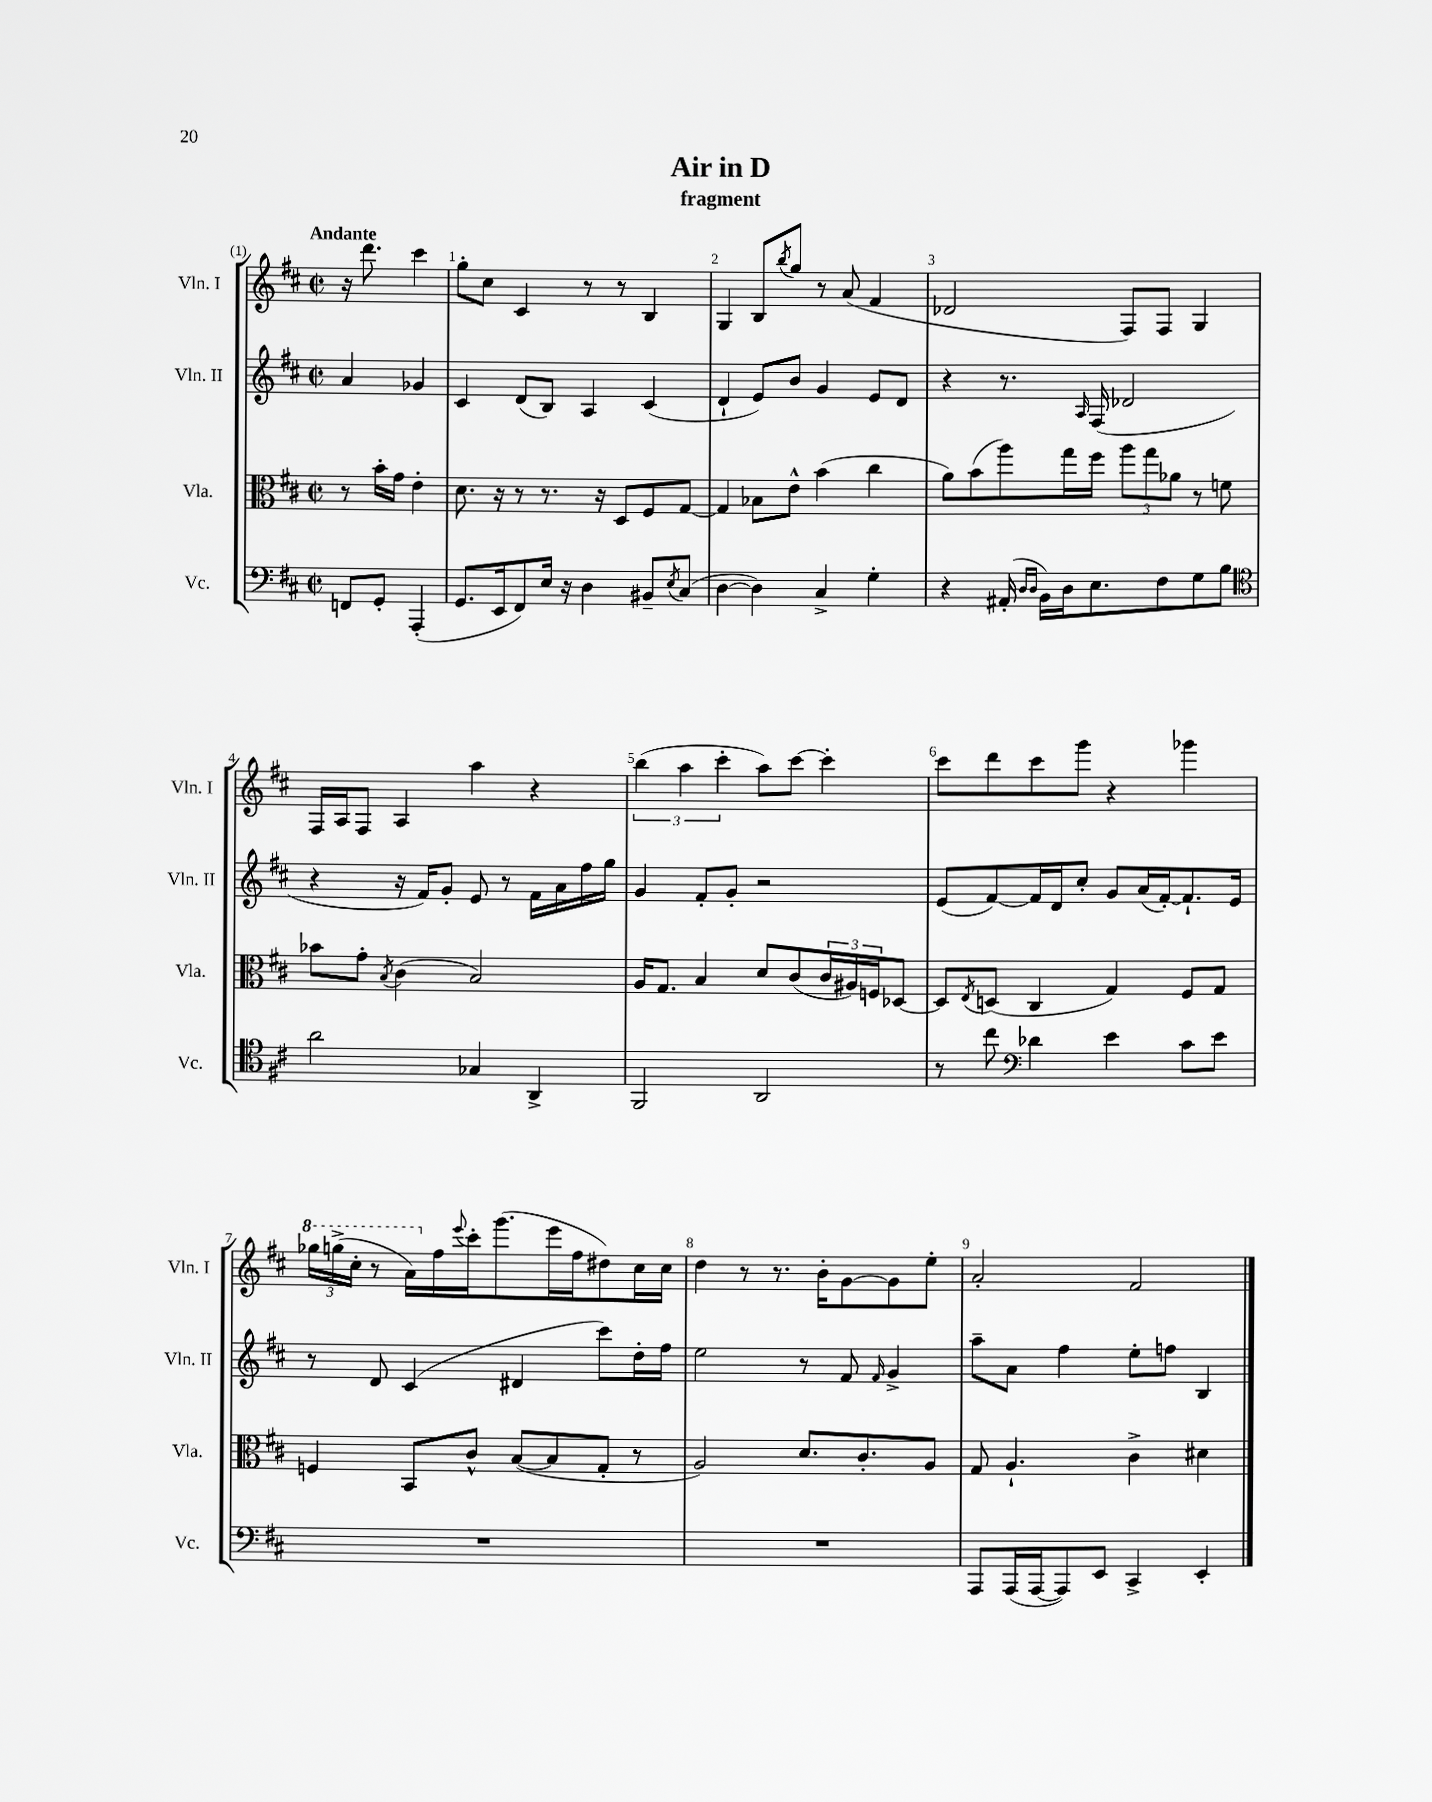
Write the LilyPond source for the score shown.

\header { title = "Air in D" subtitle = "fragment" }
<<
\new StaffGroup <<
\new Staff = "s0" \with { instrumentName = "Vln. I" shortInstrumentName = "Vln. I" } {
    \clef treble \key d \major \defaultTimeSignature \time 2/2 \partial 2 \tempo "Andante"
    r16 d'''8. cis'''4 |
    g''8-. cis''8 cis'4 r8 r8 b4 |
    g4 b8 \acciaccatura { b''8 } g''8 r8 a'8( fis'4 |
    des'2 fis8) fis8 g4 |
    fis16 a16 fis8 a4 a''4 r4 |
    \tuplet 3/2 { b''4( a''4 cis'''4-. } a''8) cis'''8~ cis'''4-. |
    cis'''8 d'''8 cis'''8 g'''8 r4 ges'''4 |
    \tuplet 3/2 { \ottava #1 ges'''16 g'''16->( cis'''16-. } r8 a''16) \ottava #0 fis''16 \appoggiatura { e'''8 } cis'''16-. g'''8.( e'''16 fis''16 dis''8) cis''16 cis''16 |
    d''4 r8 r8. b'16-. g'8~ g'8 e''8-. |
    a'2-. fis'2 \bar "|." |
}
\new Staff = "s1" \with { instrumentName = "Vln. II" shortInstrumentName = "Vln. II" } {
    \clef treble \key d \major \defaultTimeSignature \time 2/2 \partial 2
    a'4 ges'4 |
    cis'4 d'8( b8) a4 cis'4( |
    d'4-! e'8) b'8 g'4 e'8 d'8 |
    r4 r8. \grace { a16 } fis16( des'2 |
    r4 r16 fis'16) g'8-. e'8 r8 fis'16 a'16 fis''16 g''16 |
    g'4 fis'8-. g'8-. r2 |
    e'8( fis'8~) fis'16 d'16 cis''8-. g'8 a'16( fis'16~-.) fis'8.-! e'16 |
    r8 d'8 cis'4( dis'4 cis'''8) d''16-. fis''16 |
    e''2 r8 fis'8 \grace { fis'16 } g'4-> |
    a''8-- a'8 fis''4 e''8-. f''8 b4 \bar "|." |
}
\new Staff = "s2" \with { instrumentName = "Vla." shortInstrumentName = "Vla." } {
    \clef alto \key d \major \defaultTimeSignature \time 2/2 \partial 2
    r8 b'16-. g'16 e'4-. |
    d'8. r16 r8 r8. r16 d8 fis8 g8~ |
    g4 bes8 e'8-^ b'4( cis''4 |
    a'8) b'8( a''8) g''16 fis''16 \tuplet 3/2 { a''8 g''8 aes'8 } r8 f'8 |
    bes'8 g'8-. \acciaccatura { b8 } cis'4( b2) |
    a16 g8. b4 d'8 cis'8( \tuplet 3/2 { cis'16 ais16) f16 } des8~ |
    des8 \acciaccatura { e8 } d8( cis4 g4) fis8 g8 |
    f4 b,8 cis'8-^ b8~( b8 g8-. r8 |
    a2) d'8. cis'8.-. a8 |
    g8 a4.-! cis'4-> dis'4 \bar "|." |
}
\new Staff = "s3" \with { instrumentName = "Vc." shortInstrumentName = "Vc." } {
    \clef bass \key d \major \defaultTimeSignature \time 2/2 \partial 2
    f,8 g,8-. a,,4-.( |
    g,8. e,16 fis,8) e16 r16 d4 bis,8-- \acciaccatura { e8 } cis8( |
    d4~ d4) cis4-> g4-. |
    r4 ais,16-.( \grace { d16 d16 } b,16) d16 e8. fis8 g8 b8 |
    \clef tenor a'2 ges4 a,4-> |
    fis,2 a,2 |
    r8 cis''8 \clef bass des'4 e'4 cis'8 e'8 |
    R1 |
    R1 |
    a,,8 a,,16( a,,16~ a,,8) e,8 cis,4-> e,4-. \bar "|." |
}
>>
>>
\layout { \context { \Score \override BarNumber.break-visibility = ##(#f #t #t) barNumberVisibility = #all-bar-numbers-visible } }
